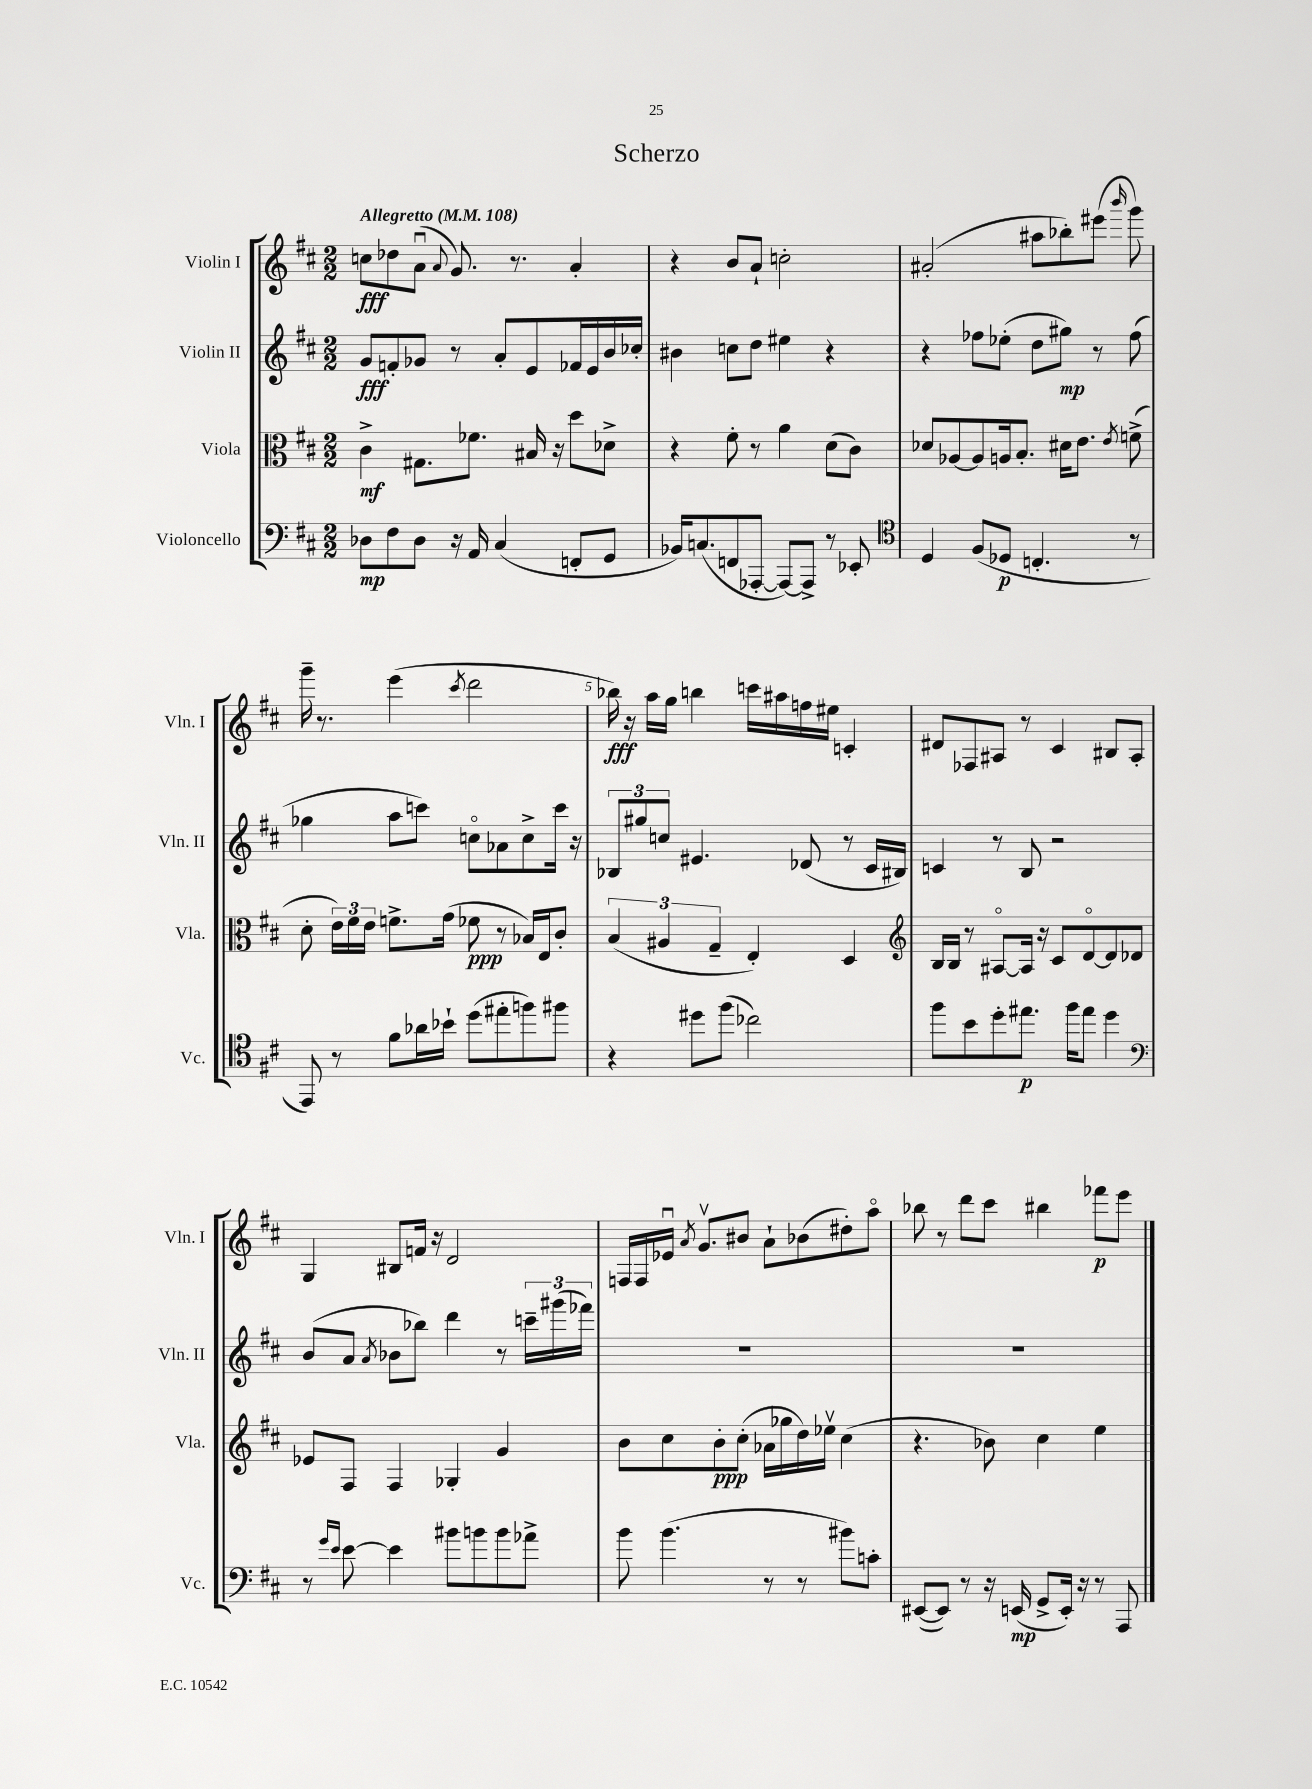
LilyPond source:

\header { title = "Scherzo" }
<<
\new StaffGroup <<
\new Staff = "s0" \with { instrumentName = "Violin I" shortInstrumentName = "Vln. I" } {
    \clef treble \key d \major \numericTimeSignature \time 2/2 \tempo "Allegretto" 4 = 108
    \autoBeamOff c''8[\fff des''8 a'8]\downbow( \appoggiatura { a'8 } g'8.) r8. a'4-. |
    r4 b'8[ a'8]-! c''2-. |
    ais'2-.( ais''8[ bes''8-.) eis'''8]( \grace { b'''16 } g'''8) |
    g'''16-- r8. e'''4( \acciaccatura { cis'''8 } d'''2 |
    bes''16\fff) r16 a''16[ g''16] b''4 c'''16[ ais''16 f''16 eis''16] c'4-. |
    dis'8[ fes8 ais8] r8 cis'4 bis8[ ais8]-. |
    g4 bis8[ f'16] r16 d'2 |
    f16[ f16 ees'16]\downbow \acciaccatura { a'8 } g'8.[\upbow bis'8] a'8[-! bes'8( dis''8-.) a''8]\flageolet |
    bes''8 r8 d'''8[ cis'''8] bis''4 fes'''8[\p e'''8] \bar "|." |
}
\new Staff = "s1" \with { instrumentName = "Violin II" shortInstrumentName = "Vln. II" } {
    \clef treble \key d \major \numericTimeSignature \time 2/2
    \autoBeamOff g'8[\fff f'8-. ges'8] r8 a'8[-. e'8 fes'16 e'16 b'16 ces''16]-. |
    bis'4 c''8[ d''8] eis''4 r4 |
    r4 fes''8[ ees''8]-.( d''8[ gis''8]\mp) r8 fes''8( |
    ges''4 a''8[ c'''8]) c''8[\flageolet aes'8 c''8-> c'''16] r16 |
    \tuplet 3/2 { bes8[ gis''8 c''8] } eis'4. des'8( r8 cis'16[ bis16]) |
    c'4 r8 b8 r2 |
    b'8[( a'8] \acciaccatura { a'8 } bes'8[ bes''8]) d'''4 r8 \tuplet 3/2 { c'''16[-- gis'''16( fes'''16]) } |
    R1 |
    R1 \bar "|." |
}
\new Staff = "s2" \with { instrumentName = "Viola" shortInstrumentName = "Vla." } {
    \clef alto \key d \major \numericTimeSignature \time 2/2
    \autoBeamOff cis'4->\mf gis8.[ fes'8.] bis16 r16 d''8[ des'8]-> |
    r4 fis'8-. r8 a'4 d'8[( cis'8]) |
    des'8[ aes8~ aes8 a16 b8.]-. dis'16[ e'8.] \acciaccatura { e'8 } f'8->( |
    d'8-. \tuplet 3/2 { e'16[) fis'16 e'16] } f'8.[-> g'16]( fes'8\ppp r8 bes16[) e16 cis'8]-. |
    \tuplet 3/2 { b4( ais4 g4-- } e4-.) d4 |
    \clef treble b16[ b16] r8 ais8[~\flageolet ais16] r16 cis'8[ d'8~\flageolet d'8 des'8] |
    ees'8[ fis8] fis4 ges4-. g'4 |
    b'8[ cis''8 b'8-.\ppp cis''8]-.( aes'16[ ges''16 d''16) ees''16]\upbow cis''4( |
    r4. bes'8) cis''4 e''4 \bar "|." |
}
\new Staff = "s3" \with { instrumentName = "Violoncello" shortInstrumentName = "Vc." } {
    \clef bass \key d \major \numericTimeSignature \time 2/2
    \autoBeamOff des8[\mp fis8 des8] r16 a,16 cis4( f,8[-. g,8] |
    bes,16[) c8.( f,8 aes,,8]~-. aes,,8[~) aes,,8]-> r8 ees,8-. |
    \clef tenor d4 fis8[( des8]\p c4.-. r8 |
    e,8) r8 fis'8[ aes'16 bes'16]-! d''8[( eis''8-. f''8) fis''8] |
    r4 dis''8[ fis''8]( ces''2) |
    fis''8[ b'8 d''8-. eis''8.]\p fis''16[ eis''8] d''4 |
    \clef bass r8 \grace { g'16[ e'16] } e'8~ e'4 bis'8[ b'8 b'8 aes'8]-> |
    b'8 b'4.( r8 r8 bis'8[) c'8]-. |
    eis,8[~( eis,8]) r8 r16 e,16\mp( g,8[-> e,16]-.) r16 r8 a,,8 \bar "|." |
}
>>
>>
\layout { \context { \Score \override BarNumber.break-visibility = ##(#f #t #t) barNumberVisibility = #(every-nth-bar-number-visible 5) } }
